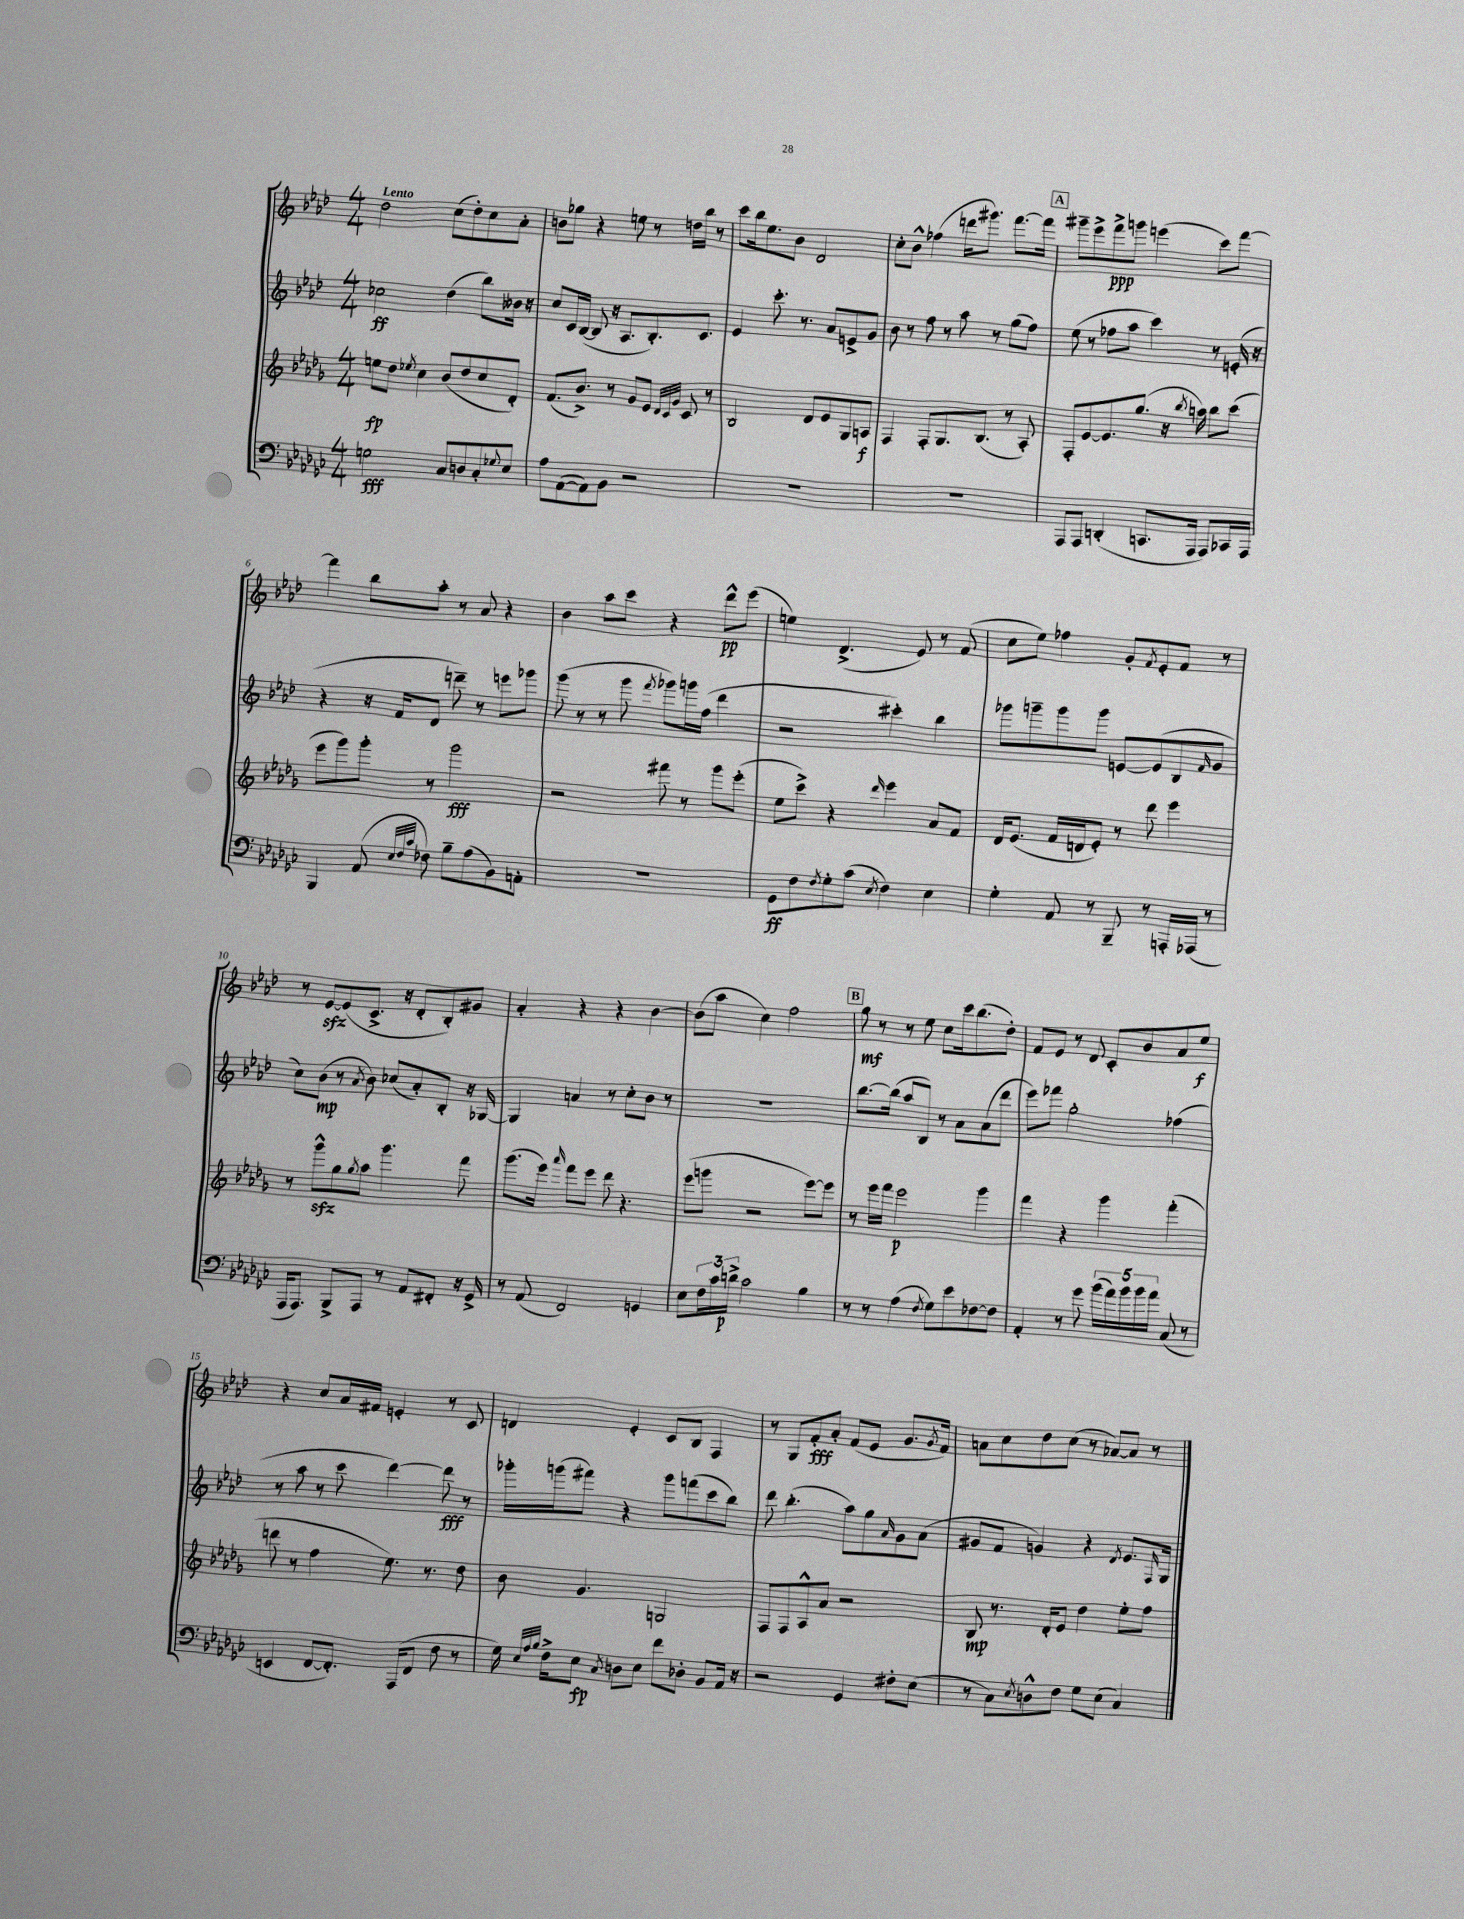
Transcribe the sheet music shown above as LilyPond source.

<<
\new StaffGroup <<
\new Staff = "s0" {
    \clef treble \key aes \major \numericTimeSignature \time 4/4 \tempo "Lento"
    des''2 c''8( des''8-.) c''8 aes'8-. |
    b'8 ges''8 r4 e''8 r8 d''16 bes''16 r8 |
    c'''8 bes''16 ees''8. bes'8 des'2 |
    c''8-. bes'8-^ fes''4( d'''16 gis'''8.) f'''8.~ f'''16 |
    \mark \markup { \box "A" } gis'''8-- ees'''8-> f'''8->\ppp g'''8 e'''4( c'''8) f'''8~ |
    f'''4 bes''8 aes''8-. r8 aes'8 r4 |
    bes'4 aes''8 c'''8 r4 des'''8-^\pp ees'''8( |
    e''4) des'4.->( ees'8) r8 f'8( |
    c''8 ees''8) fes''4 g'8-. \acciaccatura { f'8 } ees'8-. f'8 r8 |
    r8 ees'8~\sfz ees'8( c'8.-> r16 des'8-. bes8-.) gis'8 |
    aes'4-. r4 r4 bes'4~ |
    bes'8( aes''8 c''4) f''2 |
    \mark \markup { \box "B" } g''8\mf r8 r8 ees''8 c''8 c'''16 bes''8.( des''8-.) |
    f'8 ees'8 r8 des'8 c'8-. bes'8 aes'8 ees''8\f |
    r4 c''8 aes'16 fis'16 e'4-. r8 c'8 |
    d'4 ees'4-. c'8 bes8 f4 |
    r8 g8 f'8-.\fff aes'8-. f'8( ees'8 g'8. \acciaccatura { g'8 } f'16) |
    a'8 c''8 des''8 c''8( r8 aes'8~) aes'8 r8 \bar "|." |
}
\new Staff = "s1" {
    \clef treble \key aes \major \numericTimeSignature \time 4/4
    ces''2\ff des''4( bes''8) beses'16 r16 |
    c''8 c'16 bes16~( bes8 r16 aes8. bes8.-.) c'8. |
    ees'4 c'''8.-. r8. aes'8 e'8-> g'8 |
    bes'8 r8 f''8 r8 aes''8 r8 g''8( f''8) |
    \mark \markup { \box "A" } ees''8( r8 fes''8 aes''8 c'''4) r8 e'16-.( r16 |
    r4 r16 f'16 des'8 d'''8--) r8 e'''8 ges'''8 |
    g'''8( r8 r8 g'''8 \acciaccatura { f'''8 } ges'''8) g'''16 f''16( des'''4 |
    r2 cis'''4-.) bes''4 |
    ges'''8 g'''8-- g'''8 g'''8 e'8~ e'8( bes8 \grace { f'16 } g'8 |
    c''8) bes'8\mp( r8 \acciaccatura { aes'8 } bes'8) ces''8( aes'8-.) bes8-. r16 ges16~ |
    ges4 a'4 r8 c''8-. bes'8 r8 |
    R1 |
    \mark \markup { \box "B" } bes''8.~ bes''16( aes''8 bes8) r8 aes'8 aes'8( des'''8 |
    ees'''8) fes'''8 g''2-. fes''4( |
    r8 aes''8 r8 c'''8 des'''4~) des'''8\fff r8 |
    ges'''16-. g'''16( fis'''8) r4 g'''8 f'''8( c'''8 bes''8) |
    des'''8 bes''4.-.( aes''8) g''8 \grace { aes'16 } g'8 aes'8( |
    gis'8 f'8 g'4) r4 \acciaccatura { des'8 } ees'8. \grace { f16 } g16 \bar "|." |
}
\new Staff = "s2" {
    \clef treble \key des \major \numericTimeSignature \time 4/4
    e''8\fp des''8 \acciaccatura { ees''8 } c''4 bes'8( des''8 c''8 des'8-.) |
    f'8.( bes'8.->) r8 ges'8 ees'8 \grace { des'32 c'32 ges'32 } c'8 r8 |
    bes2 des'8 ees'8 ges8 a8\f |
    f4 f8-. ges8. bes8.( r8 aes8-.) |
    \mark \markup { \box "A" } f8-. ees'8~ ees'8. ges''8.( r16 \acciaccatura { bes''8 } a''16) bes''8 c'''8( |
    ees'''8 ges'''8) ges'''8-. r8 ges'''2\fff |
    r2 fis'''8 r8 ges'''8 ees'''8-.( |
    ees''8 c'''8->) r4 \grace { des'''16 } ees'''4 aes'8 f'8 |
    des'16 ees'8.( f'16 d'16 ees'8-.) r8 des'''8 ees'''4 |
    r8 ges'''8-^\sfz ges''8 \acciaccatura { ges''8 } aes''8 ges'''4. f'''8 |
    ges'''8.( ees'''16) \grace { aes'''16 } f'''8 ees'''8 des'''8 r4. |
    ees'''8( g'''8 r2 ees'''8~) ees'''8 |
    \mark \markup { \box "B" } r8 ees'''16 f'''16 ees'''2\p ges'''4 |
    f'''4 r4 ges'''4 f'''4-.( |
    d'''8 r8 f''4 ees''8.) r8. des''8 |
    bes'8 ges'4. g2 |
    f8 f8 aes8-^ aes'8 r2 |
    bes8\mp r8. des'16-. ees'8 des''4 ees''8-. f''8 \bar "|." |
}
\new Staff = "s3" {
    \clef bass \key ges \major \numericTimeSignature \time 4/4
    g2\fff ces8 d8 ces8-. \appoggiatura { ges8 } ees8 |
    aes8 aes,8~( aes,8) bes,8 r2 |
    R1 |
    R1 |
    \mark \markup { \box "A" } aes,,8 aes,,8 d,4-.( c,8. aes,,16 aes,,8) ces,16 aes,,16 |
    bes,,4 aes,8( \grace { ees32 f32 ces'32 } fes8) bes8-- aes8( bes,8) a,8-. |
    R1 |
    ges,8\ff f8 \acciaccatura { f8 } ges8-. ces'8( \acciaccatura { ees8 } f4) ees4 |
    ges4-. aes,8 r8 bes,,8-- r8 a,,16-. aes,,16( r8 |
    aes,,16 aes,,8.) bes,,8-> aes,,8 r8 aes,8 fis,8-. r16 ges,16-> |
    r8 aes,8( f,2) g,4 |
    ees8 \tuplet 3/2 { f16 ces'16 d'16->\p } ces'2 bes4 |
    \mark \markup { \box "B" } r8 r8 aes4( \acciaccatura { f8 } ges8) ees'8 fes8~ fes8 |
    aes,4-. r8 ges'8 \tuplet 5/4 { bes'16( aes'16) bes'16 bes'16 aes'16 } ces8( r8 |
    e,4 f,8~ f,8.-.) aes,,16( f,8 f8 r8 |
    ges16) \grace { ees32 aes32 bes32 } f16-> ees8\fp \acciaccatura { ces8 } d8 ees8 f'8 des8-. bes,8 aes,16 r16 |
    r2 ges,4 fis8-. ees8( |
    r8 ces8) \acciaccatura { ees8 } d8-^ f8 ges8 ees8( ces4) \bar "|." |
}
>>
>>
